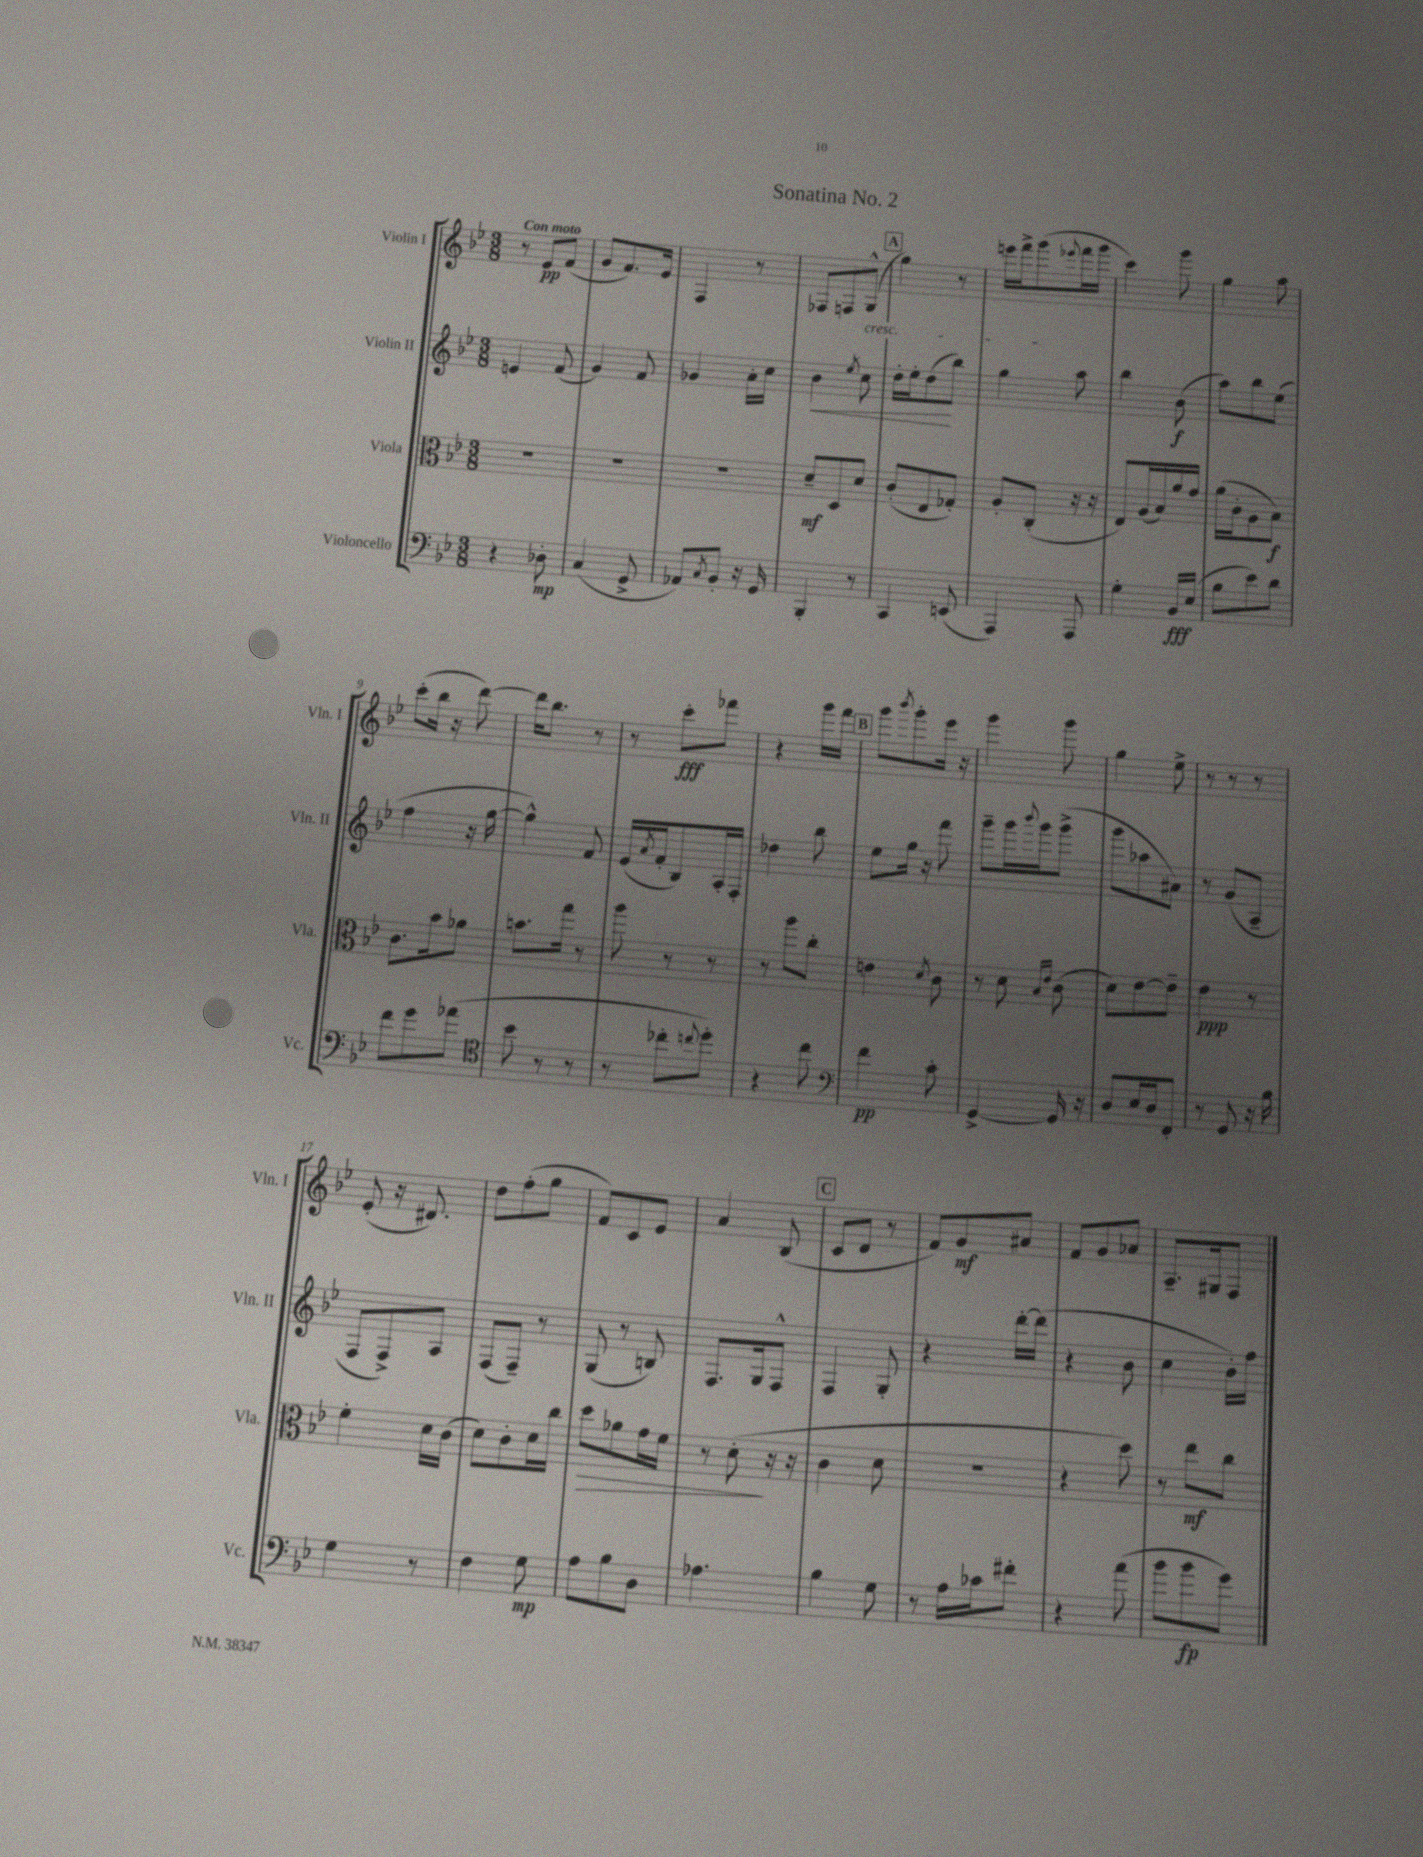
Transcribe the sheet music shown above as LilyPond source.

\header { title = "Sonatina No. 2" }
<<
\new StaffGroup <<
\new Staff = "s0" \with { instrumentName = "Violin I" shortInstrumentName = "Vln. I" } {
    \clef treble \key bes \major \numericTimeSignature \time 3/8 \tempo "Con moto"
    r8 ees'8\pp f'8( |
    g'8 f'8.) ees'16 |
    f4 r8 |
    fes8 f8 g8-^\cresc( |
    \mark \markup { \box "A" } g''4) r8 |
    e'''16 f'''16-> g'''8\!( \appoggiatura { ees'''8 } f'''16 g'''16 |
    c'''4) g'''8 |
    g''4 a''8 |
    c'''8-.( bes''16 r16 d'''8~) |
    d'''16 bes''8. r8 |
    r8 c'''8-.\fff fes'''8 |
    r4 g'''16 f'''16 |
    \mark \markup { \box "B" } g'''8 \acciaccatura { bes'''8 } g'''8-. ees'''16 r16 |
    g'''4 g'''8 |
    g''4 ees''8-> |
    r8 r8 r8 |
    ees'8-.( r16 dis'8.) |
    d''8 f''8-.( g''8 |
    f'8) c'8 ees'8 |
    a'4 bes8( |
    \mark \markup { \box "C" } c'8 d'8 r8 |
    f'8) g'8\mf ais'8 |
    f'8 g'8 aes'8 |
    a8.-- gis16 f8 \bar "|." |
}
\new Staff = "s1" \with { instrumentName = "Violin II" shortInstrumentName = "Vln. II" } {
    \clef treble \key bes \major \numericTimeSignature \time 3/8
    e'4 f'8( |
    g'4) f'8 |
    ges'4 a'16-. c''16 |
    bes'4\< \acciaccatura { ees''8 } c''8 |
    \mark \markup { \box "A" } d''16-. ees''16-. d''8\!( bes''8) |
    g''4 a''8 |
    bes''4 bes'8\f( |
    a''8) bes''8 ees''8( |
    f''4 r16 g''16~ |
    g''4-^) f'8 |
    ees'16( \acciaccatura { a'8 } f'16-. bes8) a16-. f16-. |
    des''4 bes''8 |
    \mark \markup { \box "B" } ees''8 g''16 r16 f'''8 |
    g'''8-- g'''16 \appoggiatura { bes'''8 } g'''16 g'''8->( |
    g'''8 aes''8 ais'8) |
    r8 g'8( a8-- |
    f8 f8->) a8 |
    f8( f8--) r8 |
    g8( r8 b8) |
    f8. g16 f8-^ |
    \mark \markup { \box "C" } f4 g8-. |
    r4 d'''16~-. d'''16( |
    r4 bes'8 |
    c''4 bes'16-.) f''16 \bar "|." |
}
\new Staff = "s2" \with { instrumentName = "Viola" shortInstrumentName = "Vla." } {
    \clef alto \key bes \major \numericTimeSignature \time 3/8
    R4. |
    R4. |
    R4. |
    d'8--\mf d8 d'8 |
    \mark \markup { \box "A" } c'8-.( ees8 ges8-.) |
    a8-. c8-.( r16 r16 |
    ees8) a16( bes16) a'16 g'16 |
    a'16( c'16-. a8 bes8\f) |
    c'8. bes'16 aes'8 |
    b'8. g''16 r8 |
    a''8 r8 r8 |
    r8 a''8 c''8-. |
    \mark \markup { \box "B" } e'4 \acciaccatura { d'8 } c'8 |
    r8 d'8 \grace { bes16 ees'16 } c'8( |
    d'8) ees'8~ ees'8-- |
    ees'4\ppp r8 |
    f'4-. d'16 c'16( |
    d'8) c'8-. d'16 c''16 |
    d''8\> aes'8 g'16 f'16 |
    r8 d'8-.\!( r16 r16 |
    \mark \markup { \box "C" } c'4 d'8 |
    R4. |
    r4 d''8) |
    r8 ees''8\mf c''8 \bar "|." |
}
\new Staff = "s3" \with { instrumentName = "Violoncello" shortInstrumentName = "Vc." } {
    \clef bass \key bes \major \numericTimeSignature \time 3/8
    r4 des8-.\mp |
    c4( g,8-> |
    aes,8) \acciaccatura { c8 } bes,8-. r16 g,16 |
    bes,,4-. r8 |
    \mark \markup { \box "A" } c,4 e,8( |
    a,,4) a,,8 |
    g4-. bes,16\fff ees16( |
    bes8 ees'8) d'8 |
    f'8 g'8 aes'8( |
    \clef tenor bes'8 r8 r8 |
    r8 ces''8-. \appoggiatura { c''8 } d''8-.) |
    r4 c''8 |
    \mark \markup { \box "B" } \clef bass f'4\pp c'8-. |
    g,4~-> g,16 r16 |
    d8 ees16 d16 f,8-. |
    r8 g,8 r16 bes16 |
    g4 r8 |
    f4 g8\mp |
    a8 bes8 d8 |
    aes4. |
    \mark \markup { \box "C" } bes4 g8 |
    r8 a16 ces'16 fis'8-. |
    r4 a'8( |
    bes'8 bes'8\fp g'8) \bar "|." |
}
>>
>>
